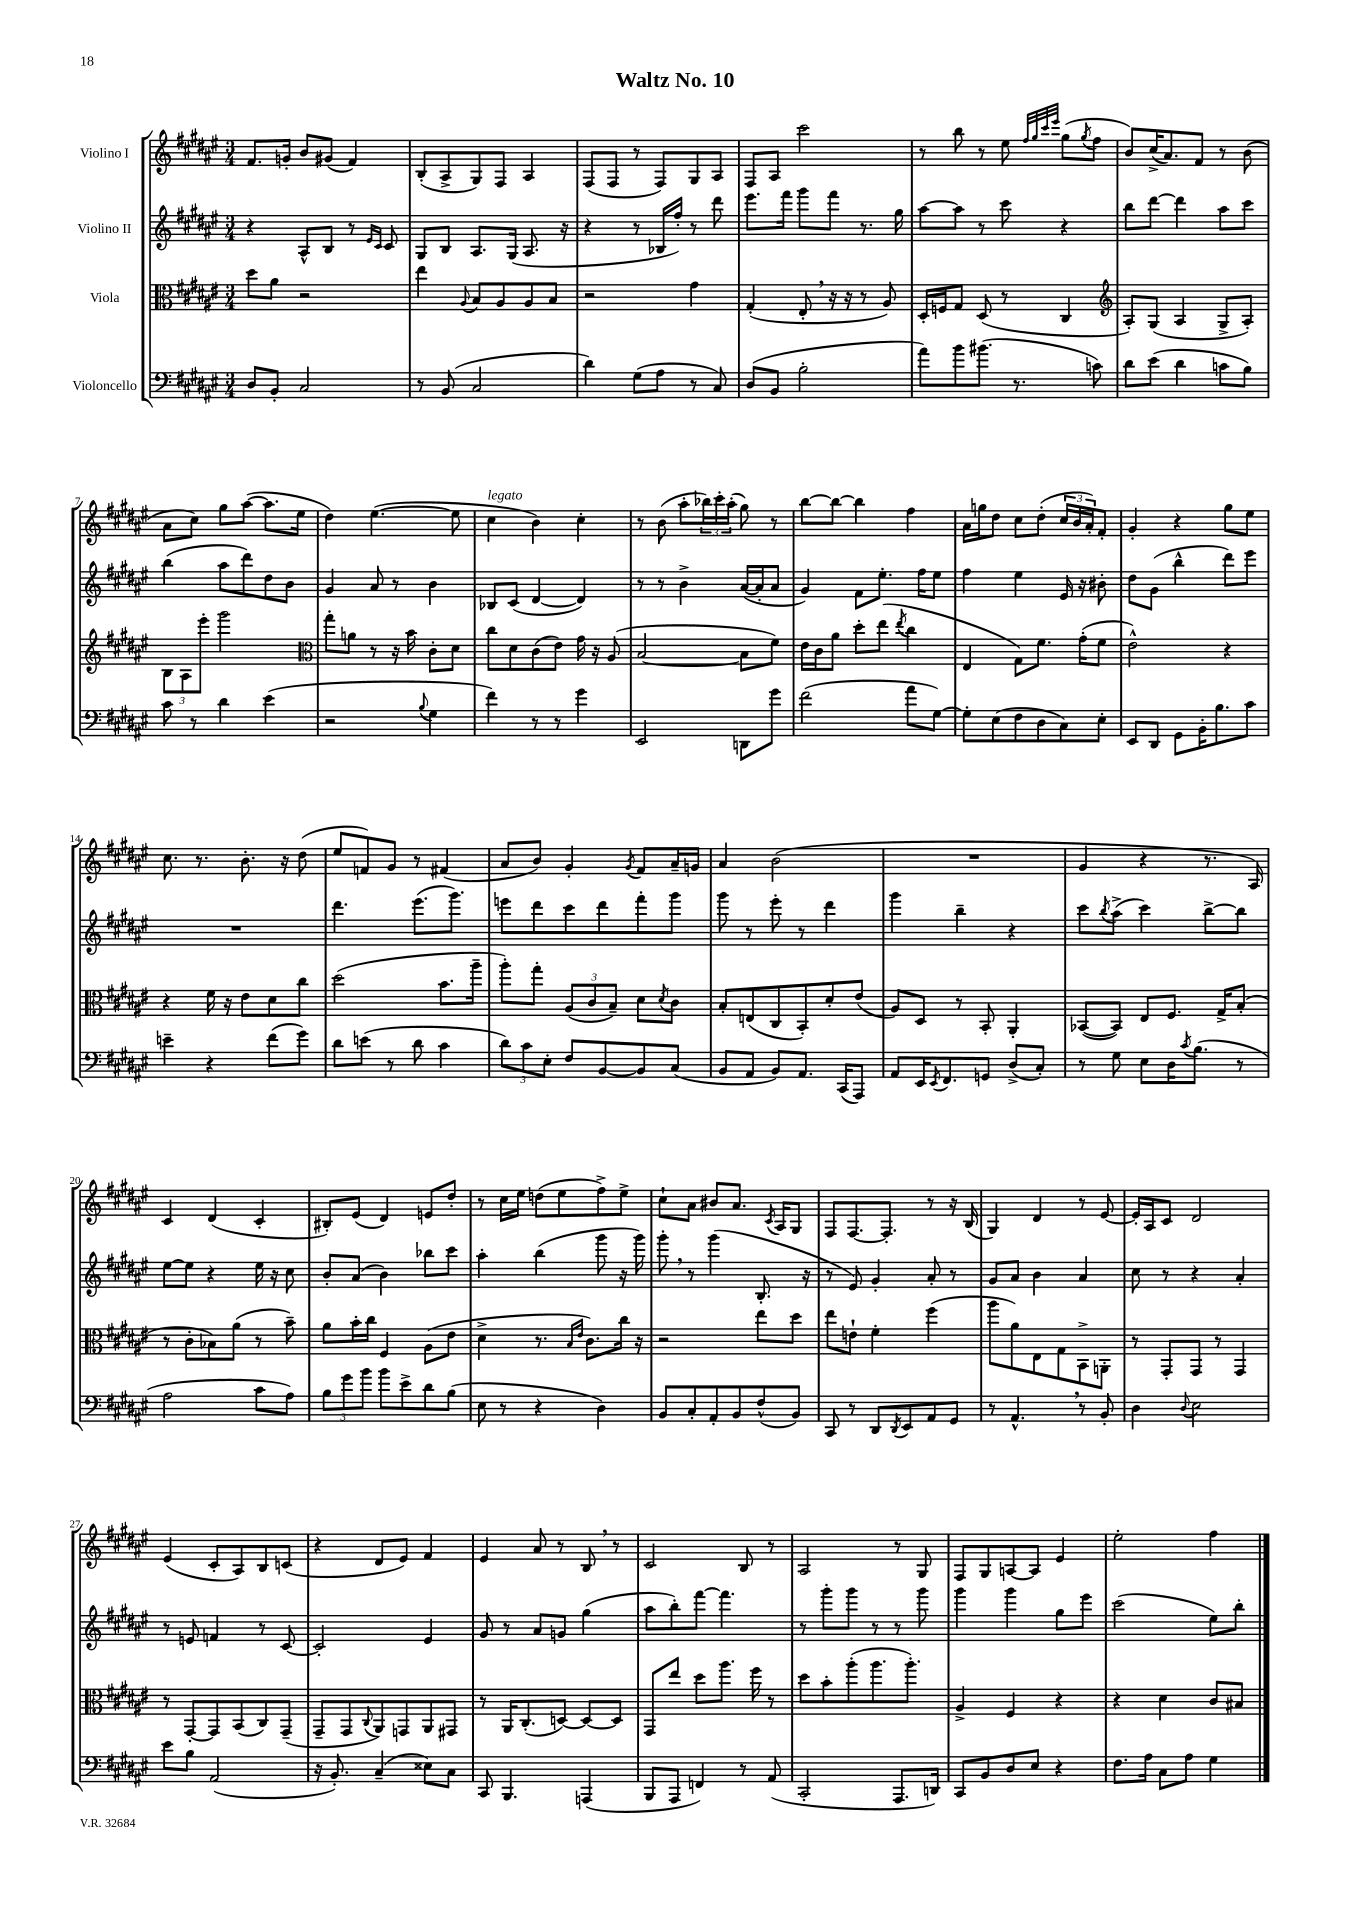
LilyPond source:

\header { title = "Waltz No. 10" }
<<
\new StaffGroup <<
\new Staff = "s0" \with { instrumentName = "Violino I" } {
    \clef treble \key fis \major \numericTimeSignature \time 3/4
    fis'8. g'16-. b'8 gis'8( fis'4) |
    b8-.( ais8-> gis8) fis8 ais4 |
    fis8( fis8 r8 fis8) gis8 ais8 |
    fis8 ais8 cis'''2 |
    r8 b''8 r8 eis''8 \grace { fis''32 gis''32 cis'''32 eis'''32 } gis''8( \acciaccatura { gis''8 } fis''8 |
    b'8) cis''16->( ais'8.) fis'8 r8 b'8( |
    ais'8 cis''8) gis''8 ais''8~( ais''8. eis''16 |
    dis''4) eis''4.~( eis''8 |
    cis''4^\markup { \italic "legato" } b'4) cis''4-. |
    r8 b'8( ais''8-. \tuplet 3/2 { bes''16) cis'''16-. ais''16-.( } gis''8) r8 |
    b''8~ b''8~ b''4 fis''4 |
    ais'16 g''16 dis''8 cis''8 dis''8-.( \tuplet 3/2 { cis''16 b'16 ais'16-.) } fis'8-. |
    gis'4-. r4 gis''8 eis''8 |
    cis''8. r8. b'8.-. r16 dis''8( |
    eis''8 f'8) gis'8 r8 fis'4( |
    ais'8 b'8) gis'4-. \acciaccatura { gis'8 } fis'8 ais'16-- g'16 |
    ais'4 b'2( |
    R2. |
    gis'4 r4 r8. ais16) |
    cis'4 dis'4( cis'4-. |
    bis8-.) eis'8( dis'4) e'8 dis''8-. |
    r8 cis''16 eis''16 d''8( eis''8 fis''8->) eis''8-> |
    cis''8-! ais'8 bis'8 ais'8. \acciaccatura { cis'8 } ais16 gis8 |
    fis8 fis8.~ fis8.-. r8 r16 b16( |
    gis4) dis'4 r8 eis'8~ |
    eis'16-. ais16 cis'8 dis'2 |
    eis'4( cis'8-. ais8) b8 c'8( |
    r4 dis'8 eis'8) fis'4 |
    eis'4 ais'8 r8 b8 \breathe r8 |
    cis'2 b8 r8 |
    ais2 r8 gis8 |
    fis8 gis8 a8~ a8 eis'4 |
    eis''2-. fis''4 \bar "|." |
}
\new Staff = "s1" \with { instrumentName = "Violino II" } {
    \clef treble \key fis \major \numericTimeSignature \time 3/4
    r4 ais8-^ b8 r8 \grace { eis'16 cis'16 } cis'8 |
    gis8 b8 ais8. gis16( ais8. r16 |
    r4 r8 bes16 fis''16-.) r8 dis'''8 |
    eis'''8. fis'''16 gis'''8 fis'''8 r8. gis''16 |
    ais''8~ ais''8 r8 cis'''8 r4 |
    b''8 dis'''8~ dis'''4 ais''8 cis'''8 |
    b''4( ais''8 dis'''8) dis''8 b'8 |
    gis'4 ais'8 r8 b'4 |
    bes8 cis'8( dis'4~ dis'4) |
    r8 r8 b'4-> ais'16~( ais'16-. ais'8 |
    gis'4) fis'8 eis''8.-. fis''16 eis''8 |
    fis''4 eis''4 eis'16 r16 bis'8-. |
    dis''8 gis'8( b''4-^ dis'''8) eis'''8 |
    R2. |
    dis'''4. eis'''8.( gis'''8.) |
    e'''8 dis'''8 cis'''8 dis'''8 fis'''8-. gis'''8 |
    gis'''8 r8 eis'''8-. r8 dis'''4 |
    gis'''4 b''4-- r4 |
    cis'''8 \acciaccatura { b''8 } ais''8->( cis'''4) b''8~-> b''8 |
    eis''8~ eis''8 r4 eis''16 r16 cis''8 |
    b'8-. ais'8( b'4) bes''8 cis'''8 |
    ais''4-. b''4( gis'''8 r16 gis'''16) |
    gis'''8-. \breathe r8 gis'''4( b8.-. r16 |
    r8 eis'8) gis'4-. ais'8-. r8 |
    gis'8 ais'8 b'4 ais'4 |
    cis''8 r8 r4 ais'4-. |
    r8 e'8 f'4 r8 cis'8~ |
    cis'2-. eis'4 |
    gis'8 r8 ais'8 g'8 gis''4( |
    ais''8 b''8-.) fis'''8~ fis'''4. |
    r8 gis'''8-. gis'''8 r8 r8 gis'''8 |
    gis'''4 gis'''4 gis''8 eis'''8 |
    cis'''2( eis''8) b''8-. \bar "|." |
}
\new Staff = "s2" \with { instrumentName = "Viola" } {
    \clef alto \key fis \major \numericTimeSignature \time 3/4
    dis''8 ais'8 r2 |
    eis''4 \appoggiatura { ais8 } b8 ais8 ais8 b8 |
    r2 gis'4 |
    gis4-.( eis8-. \breathe r16 r16 r8 ais8) |
    dis16-. f16 gis8 dis8( r8 cis4 |
    \clef treble ais8-.) gis8( ais4 gis8-> ais8-.) |
    \tuplet 3/2 { b8 ais8 eis'''8-. } gis'''2 |
    \clef alto gis''8-. a'8 r8 r16 b'16 cis'8-. dis'8 |
    cis''8 dis'8 cis'8( eis'8) gis'16 r16 ais8( |
    b2~ b8 fis'8) |
    eis'16 cis'16 ais'8 dis''8-. eis''8( \acciaccatura { eis''8 } cis''4 |
    eis4 gis8) fis'8. gis'16-.( fis'8 |
    eis'2-^) r4 |
    r4 fis'16 r16 eis'8 dis'8 cis''8 |
    dis''2( b'8. ais''16-- |
    ais''8-.) gis''8-. \tuplet 3/2 { ais8( cis'8 b8--) } dis'8 \acciaccatura { dis'8 } cis'8 |
    b8-. e8( cis8 b,8-.) dis'8-. eis'8( |
    ais8) dis8 r8 b,8-. ais,4-. |
    bes,8~( bes,8) eis8 fis8. gis16-> b8-.( |
    r8 cis'8-. bes8) ais'8( r8 b'8--) |
    ais'8 b'16-. cis''16 fis4 ais8( eis'8 |
    dis'4-> r8. \grace { b16 eis'16 } cis'8.) cis''16 r16 |
    r2 eis''8 dis''8 |
    eis''8 e'8-! fis'4-. fis''4( |
    ais''8 ais'8) eis8 gis8 b,8-> a,8-. |
    r8 gis,8-. gis,8 r8 gis,4 |
    r8 gis,8~-. gis,8 b,8( cis8) gis,8--( |
    gis,8-- gis,8 \appoggiatura { cis8 } ais,8) g,8 ais,8 gis,8 |
    r8 ais,16 cis8.-.( d8~) d8~ d8 |
    gis,8 eis''8 dis''8 ais''8. fis''16 r8 |
    dis''8 b'8-. ais''8-.( ais''8. ais''8.-.) |
    ais4-> fis4 r4 |
    r4 dis'4 cis'8 bis8 \bar "|." |
}
\new Staff = "s3" \with { instrumentName = "Violoncello" } {
    \clef bass \key fis \major \numericTimeSignature \time 3/4
    dis8 b,8-. cis2 |
    r8 b,8( cis2 |
    dis'4) gis8( ais8 r8 cis8) |
    dis8( b,8 b2-. |
    ais'8) b'8 bis'8.( r8. c'8) |
    dis'8 eis'8( dis'4 c'8 b8) |
    cis'8 r8 dis'4 eis'4( |
    r2 \appoggiatura { b8 } gis4 |
    fis'4) r8 r8 gis'4 |
    eis,2 d,8 gis'8 |
    fis'2( ais'8 gis8~) |
    gis8-. eis8( fis8 dis8 cis8) eis8-. |
    eis,8 dis,8 gis,8 b,16-. b8. cis'8 |
    e'4-- r4 fis'8( gis'8) |
    dis'8 e'8( r8 dis'8 cis'4 |
    \tuplet 3/2 { dis'8) cis'8 eis8-. } fis8 b,8~ b,8 cis8( |
    b,8 ais,8 b,8) ais,8. cis,16( ais,,8) |
    ais,8 eis,16 \acciaccatura { eis,8 } fis,8. g,8 dis8->( cis8-.) |
    r8 gis8 eis8 dis16 \acciaccatura { cis'8 } b8.( r8 |
    ais2 cis'8 ais8) |
    \tuplet 3/2 { b8 gis'8 b'8 } b'8 eis'8-> dis'8 b8( |
    eis8 r8 r4 dis4) |
    b,8 cis8-. ais,8-. b,8 fis8-^( b,8) |
    cis,8 r8 dis,8 \acciaccatura { dis,8 } eis,8 ais,8 gis,8 |
    r8 ais,4.-^ \breathe r8 b,8-. |
    dis4 \appoggiatura { dis8 } eis2 |
    eis'8 b8 ais,2( |
    r16 b,8.-.) cis4--( eisis8) cis8 |
    cis,8 b,,4. a,,4( |
    b,,8 ais,,8 f,4) r8 ais,8( |
    cis,2-. ais,,8. d,16) |
    cis,8 b,8 dis8 eis8 r4 |
    fis8. ais16 cis8 ais8 gis4 \bar "|." |
}
>>
>>
